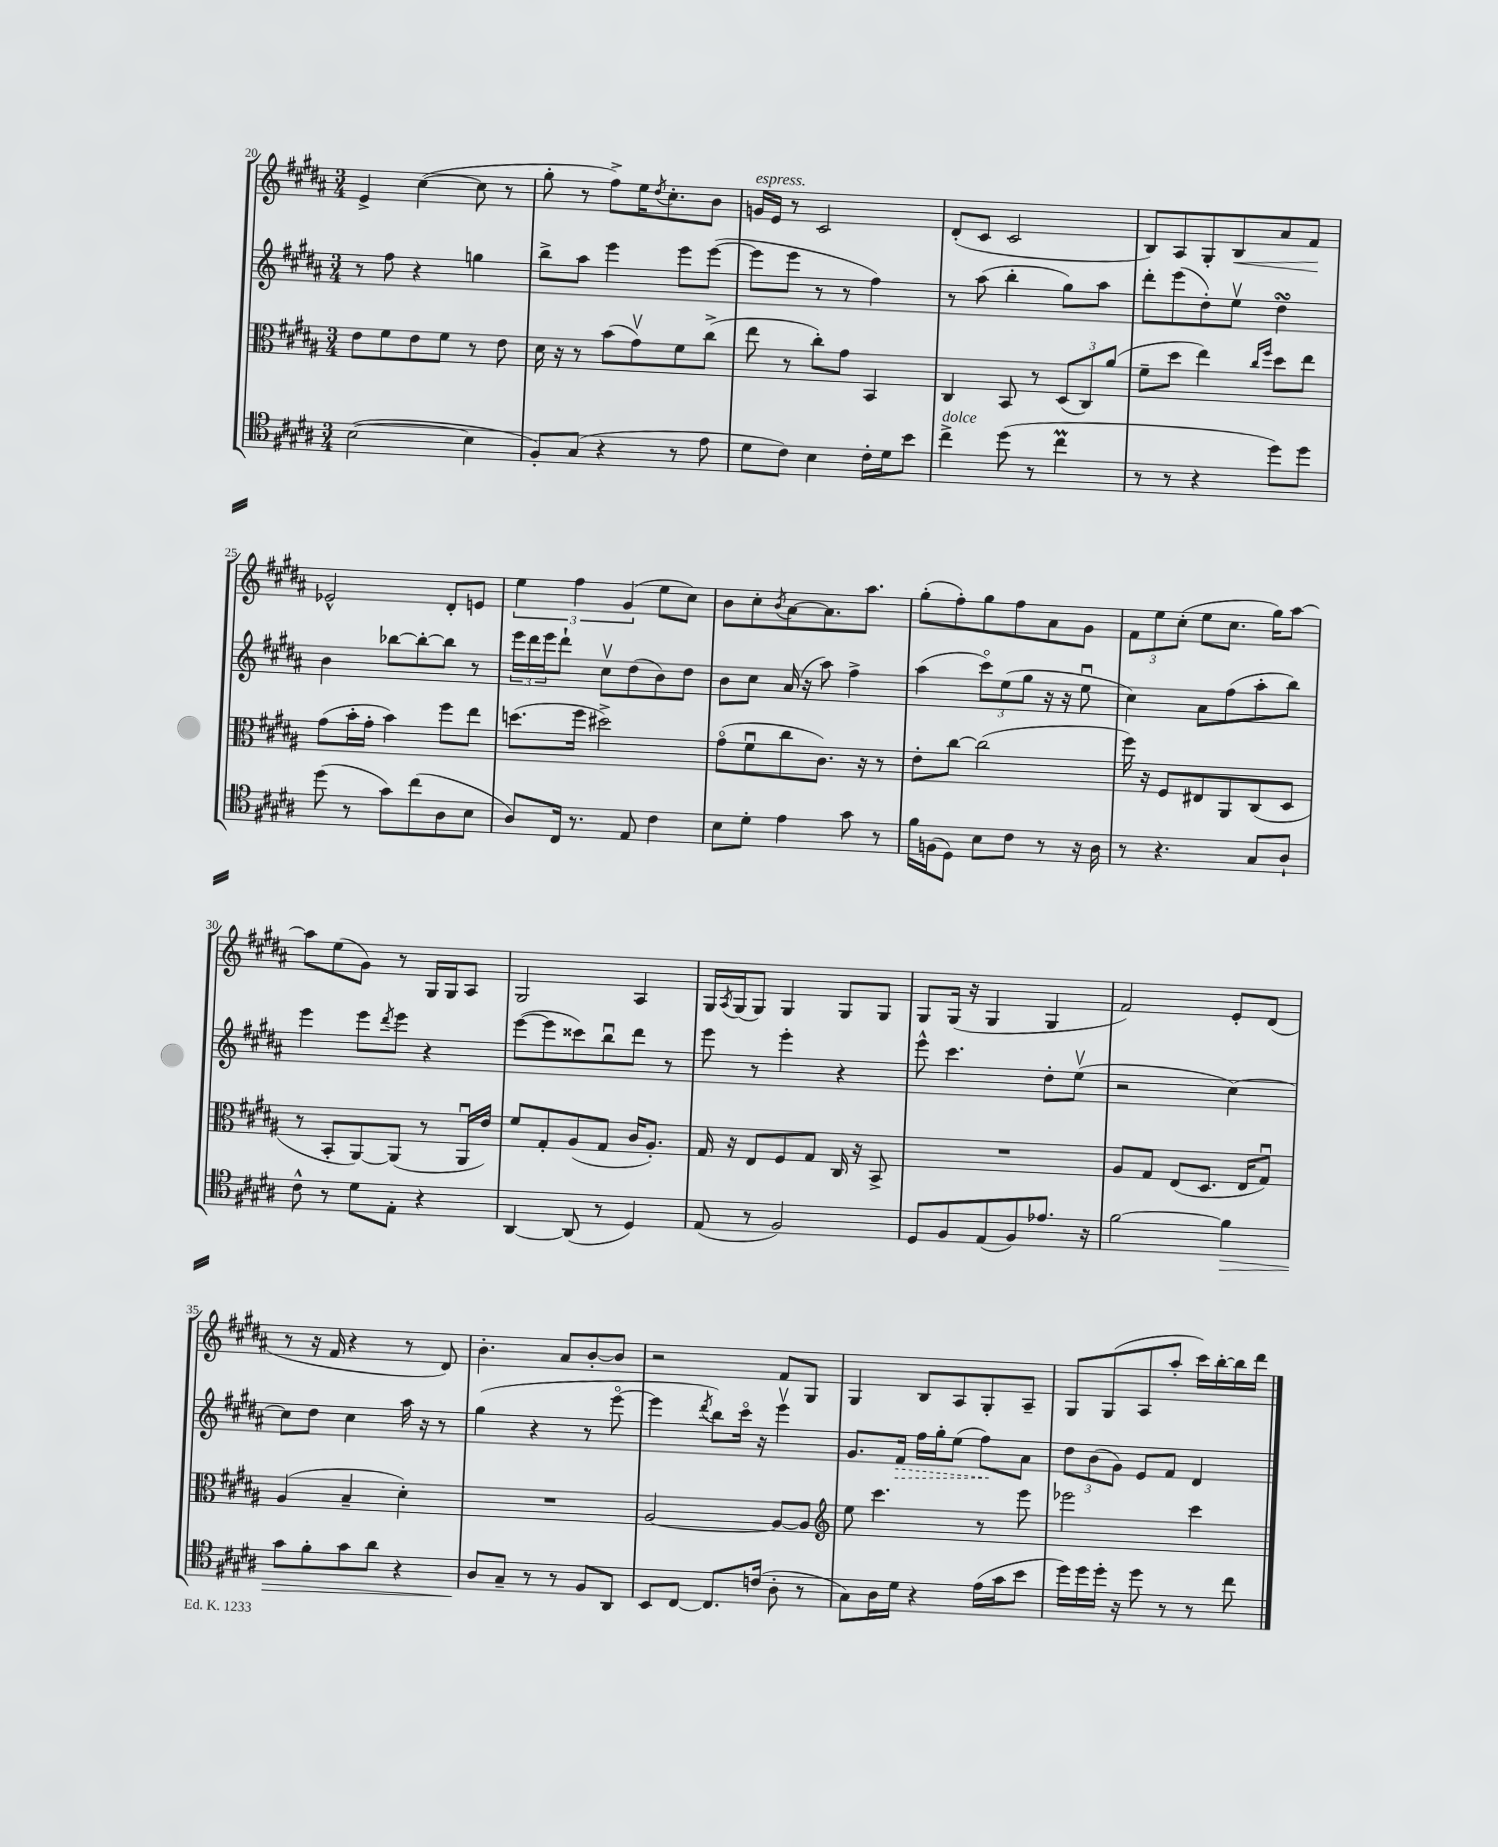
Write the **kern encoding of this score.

**kern	**kern	**kern	**kern
*staff4	*staff3	*staff2	*staff1
*clefC4	*clefC3	*clefG2	*clefG2
*k[f#c#g#d#a#]	*k[f#c#g#d#a#]	*k[f#c#g#d#a#]	*k[f#c#g#d#a#]
*M3/4	*M3/4	*M3/4	*M3/4
([2B	8e	8r	4e^
.	8f#	8ff#	.
.	8e	4r	([4cc#
.	8f#	.	.
4B]	8r	4gg	8cc#]
.	8e	.	8r
=	=	=	=
8F#')	16d#	8bb^	8gg#'
.	16r	.	.
(8G#	8r	8aa#	8r
4r	(8b	4eee	8ff#^)
.	8g#v)	.	16ee
.	.	.	8qdd#
.	.	.	8.cc#'
8r	8f#	8eee	.
8e	(8cc#^	([8eee	8b
=	=	=	=
8d#	8ee	8eee]	16g
.	.	.	16e
8c#)	8r	8eee	8r
4B	8cc#')	8r	2c#
.	8g#	8r	.
16c#'	4BB	4ff#)	.
16d#	.	.	.
8b	.	.	.
=	=	=	=
4cc#^	4C#	8r	(8d#'
.	.	(8aa#	8c#
(8dd#	8BB	4bb'	2c#
8r	8r	.	.
4cc#	(12D#	8gg#)	.
.	12C#)	.	.
.	.	8aa#	.
.	(12a#	.	.
=	=	=	=
8r	8f#~	8ddd#'	8B)
8r	8dd#	(8eee	8A#
4r	4ee)	8dd#')	8G#'
.	.	8eev	8B
.	16qqcc#	.	.
.	16qqff#	.	.
8dd#)	8dd#	4dd#	8a#
8dd#	8ee	.	8f#
=	=	=	=
(8dd#	(8g#	4b	2e-^^
8r	16b'	.	.
.	16g#'	.	.
8g#)	4b)	[8bb-	.
(8cc#	.	8bb-'_	.
8A#	8ff#	8bb-]	8d#'
8B	8ee	8r	8e
=	=	=	=
8A#)	(8.dd	24eee	6ee
.	.	24ddd#	.
.	.	24eee	.
16C#	.	8ddd#`	.
.	.	.	6ff#
8.r	16ff#	.	.
.	2dd#^)	8cc#v	.
.	.	.	(6g#
8E	.	(8dd#	.
4c#	.	8b)	8ee
.	.	8dd#	8cc#)
=	=	=	=
8B	(8g#o	8b	8b
8d#'	8f#u	8cc#	8cc#'
.	.	.	8qb
4e	8cc#	(16a#	[8a#
.	.	16r	.
.	8.c#)	8aa#)	8.a#]
8g#	.	4ff#^	.
.	16r	.	8.aa#
8r	8r	.	.
=	=	=	=
16f#	8e'	(4aa#	(8gg#'
(16F	.	.	.
8D#)	[8cc#	.	8ff#')
8B	(2cc#]	12ccc#o)	8gg#
.	.	(12ee	.
8c#	.	.	8ff#
.	.	12gg#	.
8r	.	16r	8a#
.	.	16r	.
16r	.	8eeu	8g#
16A#	.	.	.
=	=	=	=
8r	16ff#)	4cc#)	12f#
.	16r	.	.
.	.	.	12ee
4.r	8F#	.	.
.	.	.	(12cc#'
.	8E#	8a#	8ee
.	8AA#	(8ff#	8.cc#
8G#	(8C#	8aa#'	.
.	.	.	16gg#)
8A#`	8D#	8bb)	[8aa#
=	=	=	=
8c#^^	8r	4eee	8aa#]
8r	8BB'	.	(8ee
8d#	[8AA#)	8eee	8g#)
.	.	8qddd#	.
8E'	(8AA#]	8eee	8r
4r	8r	4r	16G#
.	.	.	16G#
.	16AA#u	.	8A#
.	16e)	.	.
=	=	=	=
[4AA#	8f#	([8eee	2G#
.	8G#'	8eee]	.
(8AA#]	(8A#	8ccc##)	.
8r	8G#	8bbu	.
4D#)	16c#	8ddd#	4A#
.	8.A#')	.	.
.	.	8r	.
=	=	=	=
(8E	16G#	8eee	16G#
.	.	.	8qA#
.	16r	.	(16G#
8r	8E	8r	8G#)
2F#)	8F#	4eee'	4G#
.	8G#	.	.
.	16C#	4r	8G#
.	16r	.	.
.	8BB^	.	8G#
=	=	=	=
8D#	2.r	8eee^^	8G#
8F#	.	4.ccc#	(16G#
.	.	.	16r
(8E	.	.	4G#
8F#)	.	.	.
8.e-	.	8dd#'	4G#
.	.	(8eev	.
16r	.	.	.
=	=	=	=
[2f#	8A#	2r	2f#)
.	8G#	.	.
.	(8E	.	.
.	8.D#	.	.
4f#]	.	[4cc#)	8e'
.	16E	.	.
.	8G#u)	.	(8d#
=	=	=	=
8g#	(4A#	8cc#]	8r
8f#'	.	8dd#	16r
.	.	.	16f#
8g#	4B~	4cc#	4r
8a#	.	.	.
4r	4d#')	16aa#	8r
.	.	16r	.
.	.	8r	8d#)
=	=	=	=
8A#	2.r	(4gg#	4.b'
8G#~	.	.	.
8r	.	4r	.
8r	.	.	8a#
8F#	.	8r	[8b'
8AA#	.	[8eeeo	8b]
=	=	=	=
8BB	[2A#	4eee]	2r
[8C#	.	.	.
.	.	8qddd#	.
8.C#]	.	8bb)	.
.	.	16ccc#o	.
(16c	.	16r	.
8A#'	8A#_	4eeev	8f#
8r	8A#]	.	8G#
=	=	=	=
*	*clefG2	*	*
8G#)	8ee	8.g#	4G#
16A#	4.ccc#	.	.
16d#	.	16f#	.
4r	.	16ff#	8B
.	.	16gg#'	.
.	.	(8ee	8A#
(16e	8r	8ff#)	8G#'
16g#	.	.	.
8b	8eee	8a#	8A#~
=	=	=	=
16dd#)	2eee-	12dd#	8G#
16dd#	.	.	.
.	.	(12b	.
16dd#'	.	.	(8G#
.	.	12g#)	.
16r	.	.	.
8dd#	.	8e	8A#
8r	.	8f#	8aa#'
8r	4ccc#	4d#	16ccc#)
.	.	.	[16bb'
8cc#	.	.	16bb]
.	.	.	16ddd#
==	==	==	==
*-	*-	*-	*-
